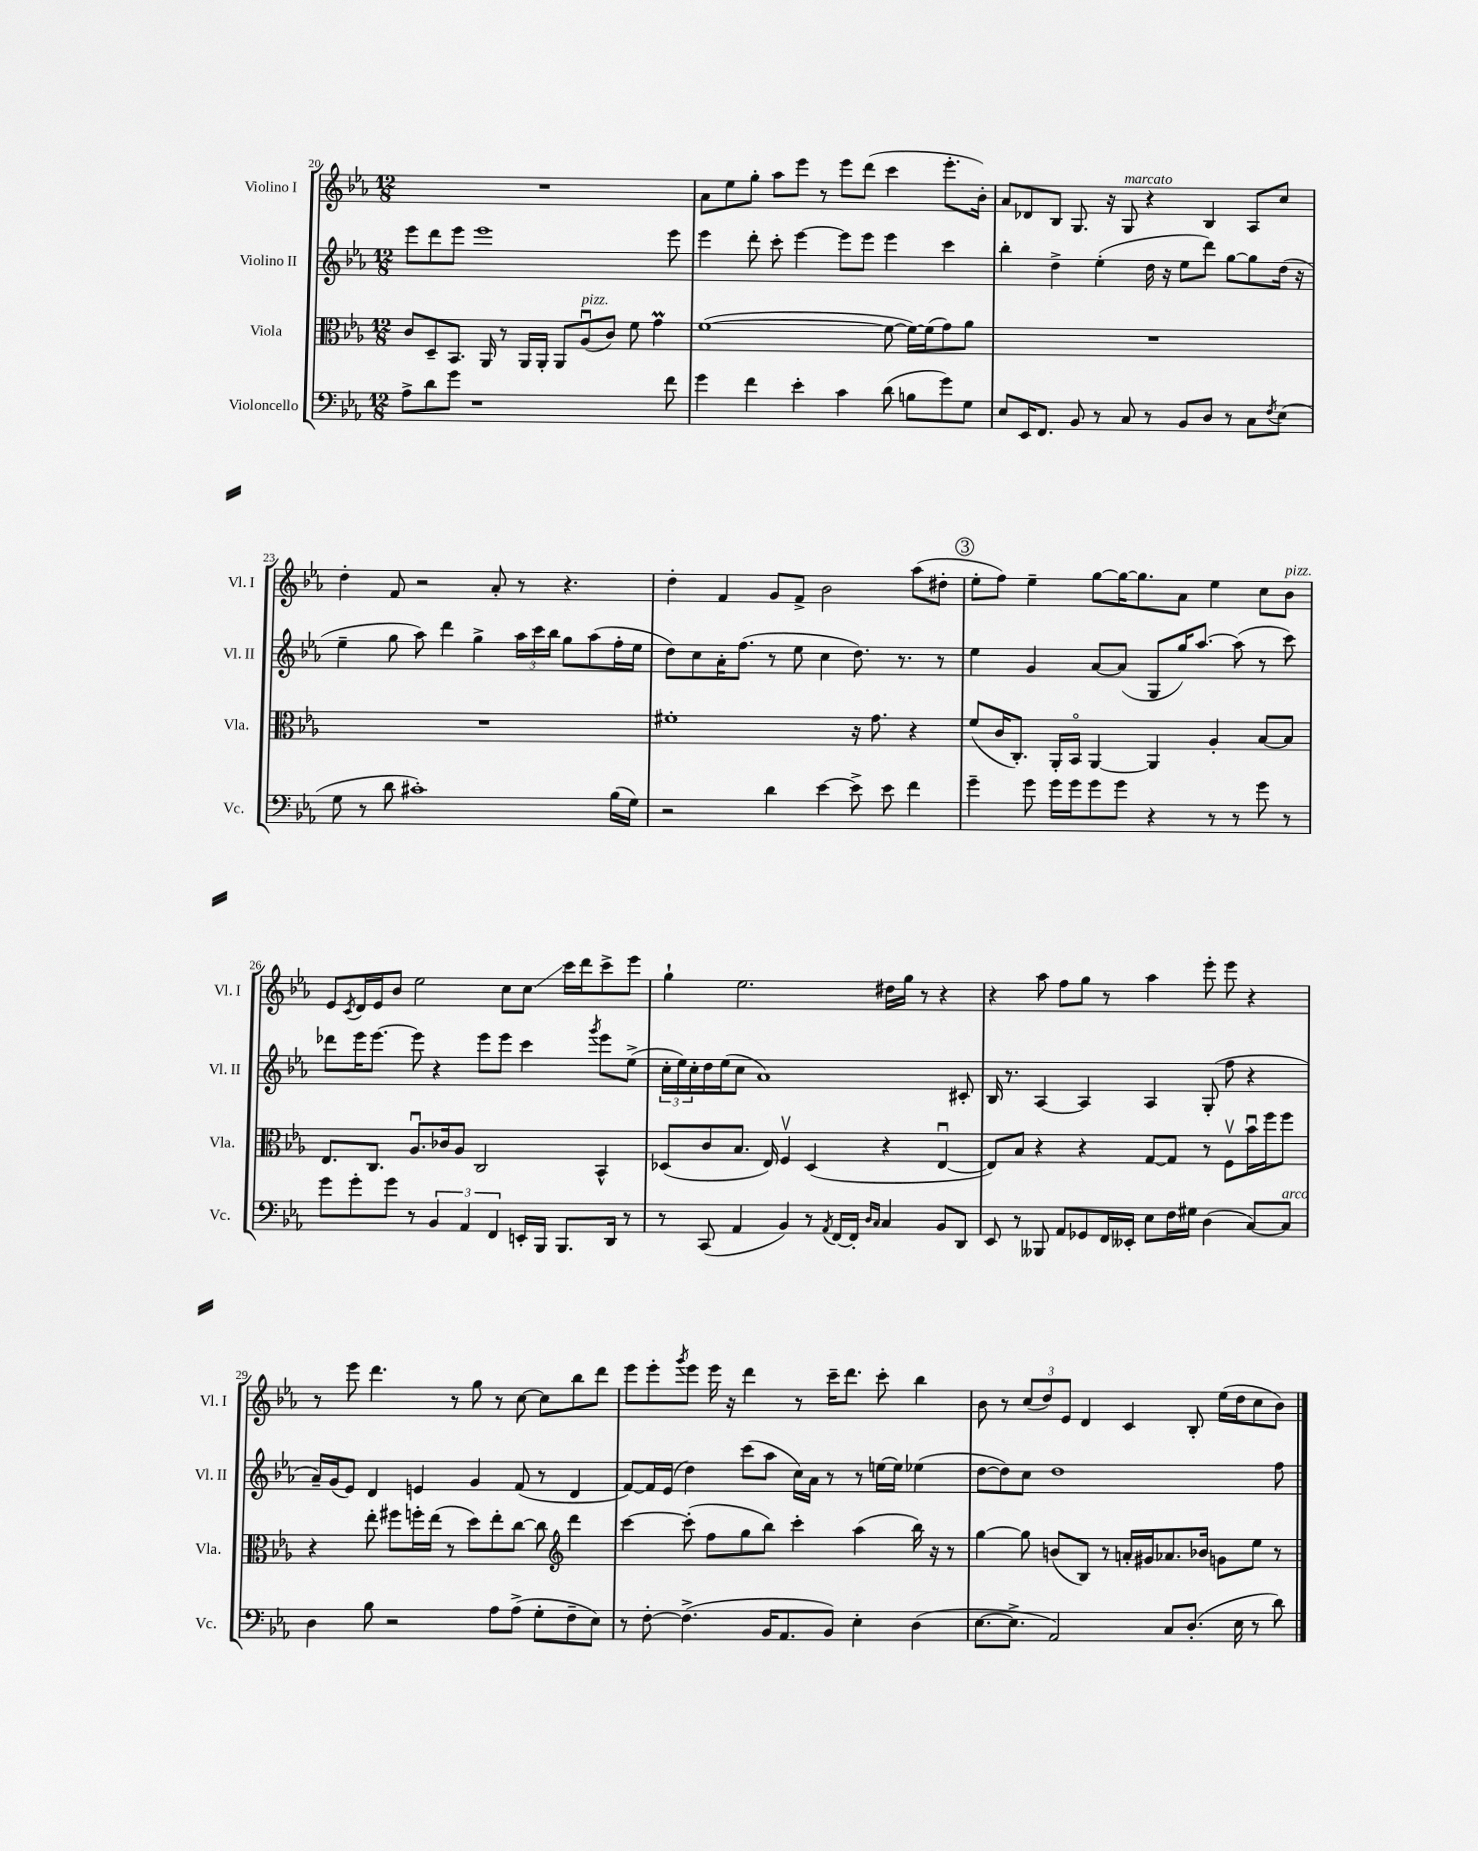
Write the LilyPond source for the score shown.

<<
\new StaffGroup <<
\new Staff = "s0" \with { instrumentName = "Violino I" shortInstrumentName = "Vl. I" } {
    \clef treble \key ees \major \numericTimeSignature \time 12/8
    R1. |
    aes'8 ees''8 g''8-. aes''8 ees'''8 r8 ees'''8 d'''8( c'''4 ees'''8.-. bes'16-.) |
    aes'8 des'8 bes8 g8. r16 g8^\markup { \italic "marcato" } r4 bes4 aes8 c''8 |
    d''4-. f'8 r2 aes'8-. r8 r4. |
    d''4-. f'4 g'8 f'8-> bes'2 aes''8( dis''8-. |
    \mark \markup { \circle "3" } ees''8-. f''8) ees''4-- g''8~ g''16~ g''8. aes'8 ees''4 c''8 bes'8^\markup { \italic "pizz." } |
    ees'8 \acciaccatura { c'8 } d'16 ees'16 bes'8 ees''2 c''8 c''8\glissando c'''16 d'''16 c'''8-> ees'''8 |
    g''4-! ees''2. dis''16 g''16 r8 r4 |
    r4 aes''8 f''8 g''8 r8 aes''4 ees'''8-. ees'''8 r4 |
    r8 ees'''8 d'''4. r8 g''8 r8 c''8~ c''8 bes''8 d'''8 |
    ees'''8 ees'''8-. \acciaccatura { g'''8 } ees'''8 ees'''16 r16 d'''4 r8 c'''16-- d'''8. c'''8-. bes''4 |
    bes'8 r8 \tuplet 3/2 { c''8( d''8) ees'8 } d'4 c'4 bes8-. ees''16( d''16 c''8 bes'8) \bar "|." |
}
\new Staff = "s1" \with { instrumentName = "Violino II" shortInstrumentName = "Vl. II" } {
    \clef treble \key ees \major \numericTimeSignature \time 12/8
    ees'''8 d'''8 ees'''8 ees'''1 ees'''8 |
    ees'''4 d'''8-. c'''8-. ees'''4~ ees'''8 ees'''8 ees'''4 c'''4 |
    bes''4-. d''4-> ees''4-.( d''16 r16 ees''8 d'''8) g''8~ g''8 d''16( r16 |
    ees''4-- g''8 aes''8) d'''4 g''4-> \tuplet 3/2 { aes''16 c'''16 bes''16 } g''8 aes''8( f''16-. ees''16 |
    d''8) c''8 aes'16-. f''8.( r8 ees''8 c''4 d''8.) r8. r8 |
    \mark \markup { \circle "3" } ees''4 g'4 aes'8~ aes'8( g8 g''16) aes''8.~ aes''8( r8 c'''8) |
    des'''8 ees'''16 ees'''8.~ ees'''8 r4 ees'''8 ees'''8 c'''4 \acciaccatura { g'''8 } ees'''8 ees''8->( |
    \tuplet 3/2 { c''16-. ees''16) c''16-. } d''16 ees''16( c''8 aes'1) cis'8-. |
    bes16 r8. aes4~ aes4 aes4 g8-.( f''8 r4 |
    aes'16--) g'16( ees'8) d'4 e'4 g'4 f'8( r8 d'4 |
    f'8~) f'16 ees'16( d''4) c'''8( aes''8 c''16) aes'16 r8 r8 e''16~ e''16 ees''4( |
    d''8~ d''8) c''8 d''1 f''8 \bar "|." |
}
\new Staff = "s2" \with { instrumentName = "Viola" shortInstrumentName = "Vla." } {
    \clef alto \key ees \major \numericTimeSignature \time 12/8
    c'8 d8-- bes,8. aes,16 r8 aes,16 aes,16-. aes,8 aes8\downbow^\markup { \italic "pizz." }( c'8) f'8 g'4\prall |
    f'1~( f'8~ f'16~) f'16( g'8) aes'8 |
    R1. |
    R1. |
    fis'1-. r16 g'8. r4 |
    \mark \markup { \circle "3" } f'8( c'16 c8.-.) aes,16-. bes,16\flageolet aes,4~ aes,4 aes4-. bes8~ bes8 |
    ees8. c8. aes8.\downbow ces'16 aes8 c2 bes,4-^ |
    des8( c'8 bes8. ees16) f4\upbow des4( r4 ees4~\downbow |
    ees8) bes8 r4 r4 g8~ g8 r8 f8\upbow bes'16\downbow f''16 f''8 |
    r4 ees''8-. fis''8 f''16-. ees''16( r8 d''8) ees''8-. c''8~ c''8 \clef treble d'''4 |
    c'''4~ c'''8-.( f''8 g''8 bes''8) c'''4-. aes''4( bes''16) r16 r8 |
    g''4~ g''8 b'8( bes8) r8 a'16-. gis'16 aes'8. bes'16 g'8 ees''8 r8 \bar "|." |
}
\new Staff = "s3" \with { instrumentName = "Violoncello" shortInstrumentName = "Vc." } {
    \clef bass \key ees \major \numericTimeSignature \time 12/8
    aes8-> d'8 g'8 r1 f'8 |
    g'4 f'4 ees'4-. c'4 d'8( b8 g'8) g8 |
    ees8 ees,16 f,8. bes,8 r8 c8 r8 bes,8 d8 r8 c8 \acciaccatura { f8 } ees8( |
    g8 r8 d'8 cis'1-.) bes16( g16) |
    r2 d'4 ees'4~ ees'8-> ees'8 f'4 |
    \mark \markup { \circle "3" } g'4-- g'8 g'16 g'16 g'8 g'8 r4 r8 r8 g'8 r8 |
    g'8 g'8-. g'8 r8 \tuplet 3/2 { bes,4 aes,4 f,4 } e,16-. bes,,16 bes,,8. d,16 r8 |
    r8 c,8( aes,4 bes,4) r8 \acciaccatura { aes,8 } f,16~ f,16-. \grace { d16 c16 } c4 bes,8 d,8 |
    ees,8 r8 beses,,8 aes,8 ges,8 f,16 eeses,16-. ees8 f16 gis16 d4( c8~) c8^\markup { \italic "arco" } |
    d4 bes8 r2 aes8 aes8->( g8-. f8-- ees8) |
    r8 f8~-. f4.->( bes,16 aes,8. bes,8) ees4-. d4( |
    ees8.~ ees8.-> aes,2) c8 d8.-.( ees16 r8 d'8) \bar "|." |
}
>>
>>
\layout { \context { \Score currentBarNumber = #20 } }
